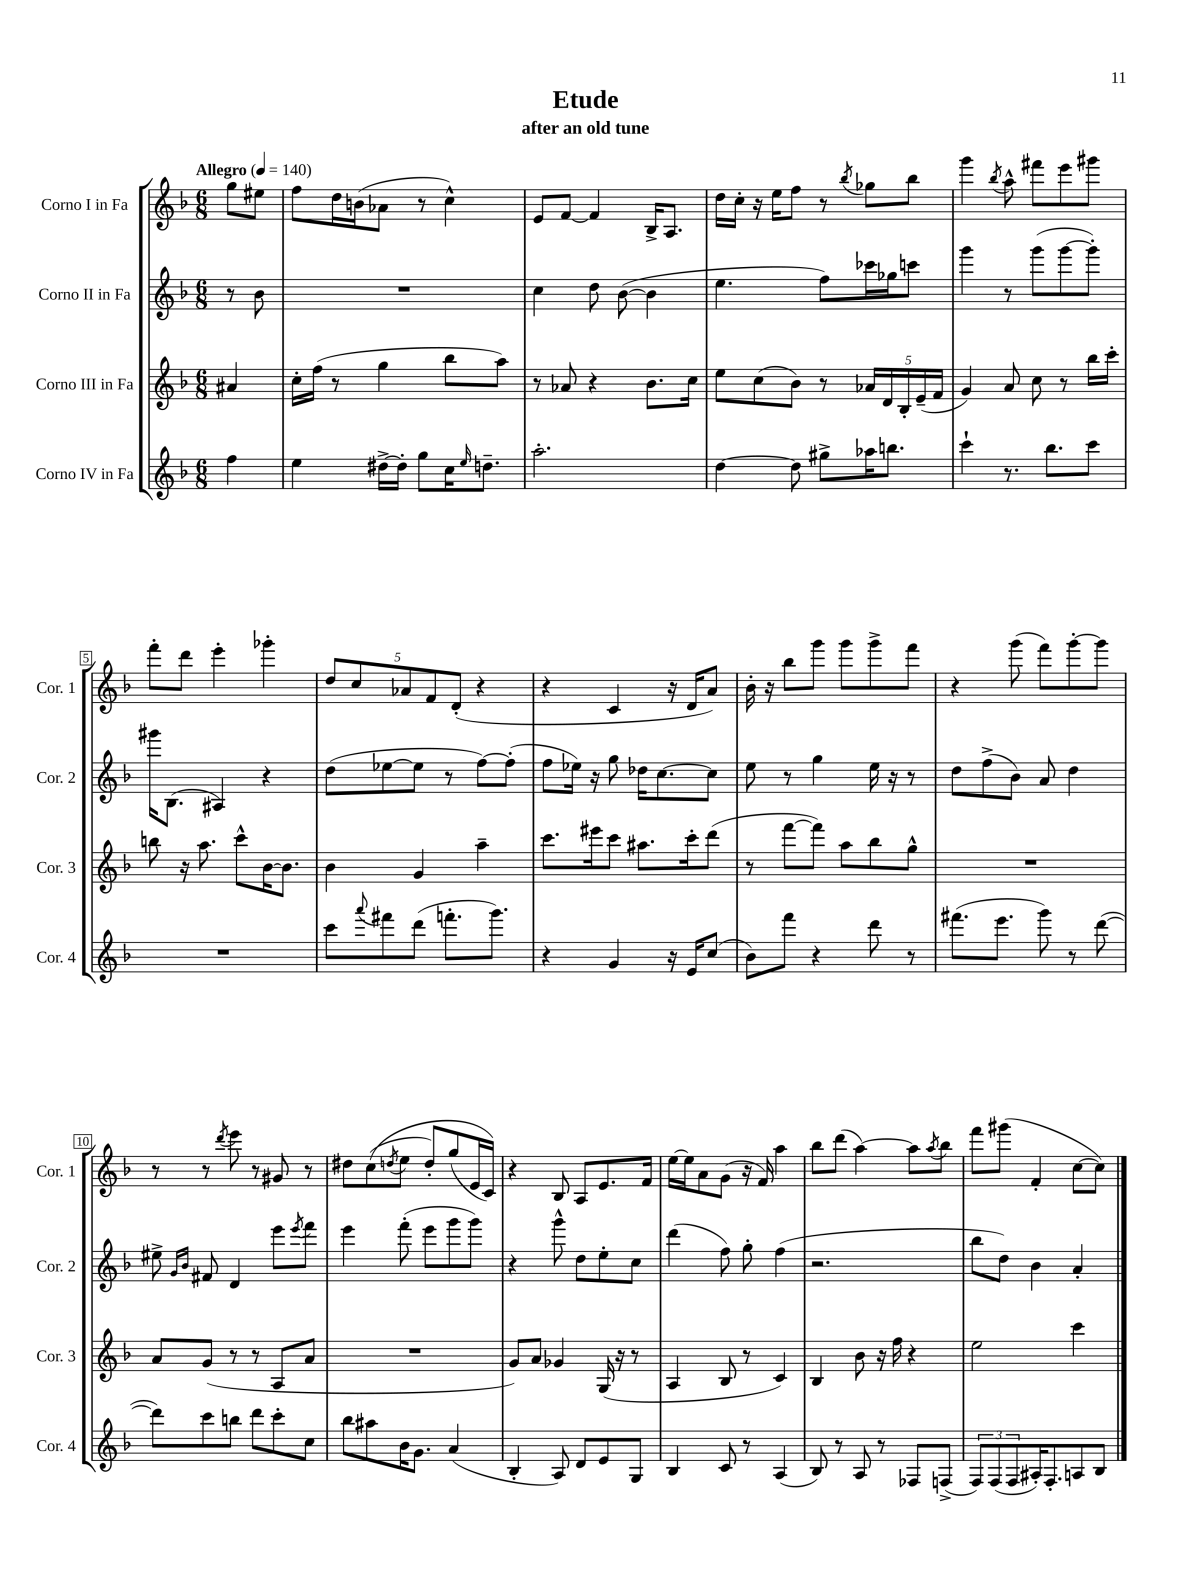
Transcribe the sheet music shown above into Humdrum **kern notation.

**kern	**kern	**kern	**kern
*staff4	*staff3	*staff2	*staff1
*clefG2	*clefG2	*clefG2	*clefG2
*k[b-]	*k[b-]	*k[b-]	*k[b-]
*M6/8	*M6/8	*M6/8	*M6/8
*MM140	*MM140	*MM140	*MM140
4ff	4a#	8r	8gg
.	.	8b-	8ee#
=	=	=	=
4ee	16cc'	2.r	8ff
.	(16ff	.	.
.	8r	.	16dd
.	.	.	(16b
[16dd#^	4gg	.	8a-
16dd#']	.	.	.
8gg	.	.	8r
16cc	8bb-	.	4cc^^)
16qqee	.	.	.
8.dd~	.	.	.
.	8aa)	.	.
=	=	=	=
2.aa'	8r	4cc	8e
.	8a-	.	[8f
.	4r	8dd	4f]
.	.	([8b-	.
.	8.b-	4b-]	16B-^
.	.	.	8.A
.	16cc	.	.
=	=	=	=
[4dd	8ee	4.ee	16dd
.	.	.	16cc'
.	(8cc	.	16r
.	.	.	16ee
8dd]	8b-)	.	8ff
8gg#^	8r	8ff)	8r
.	.	.	8qbb-
16aa-	20a-	16ccc-	8gg-
.	20d	.	.
8.bb	.	16gg-	.
.	20B-'	.	.
.	.	8ccc	8bb-
.	(20e~	.	.
.	20f	.	.
=	=	=	=
4ccc`	4g)	4ggg	4ggg
.	.	.	8qbb-
8.r	8a	8r	8aa^^
.	8cc	(8ggg	8fff#
8.bb-	.	.	.
.	8r	[8ggg	8eee
8ccc	16bb-	8ggg'])	8ggg#
.	16ccc'	.	.
=	=	=	=
2.r	8bb	16ggg#	8fff'
.	.	(8.B-	.
.	16r	.	8ddd
.	8.aa	.	.
.	.	4A#)	4eee'
.	8ccc^^	.	.
.	[16b-	4r	4ggg-'
.	8.b-]	.	.
=	=	=	=
8ccc	4b-	(8dd	10dd
.	.	.	10cc
8qqaaa	.	.	.
8fff#	.	[8ee-	.
.	.	.	10a-
(8ddd	4g	8ee-]	.
.	.	.	10f
8.fff'	.	8r	.
.	.	.	(10d'
.	4aa~	[8ff)	4r
8.ggg)	.	.	.
.	.	(8ff']	.
=	=	=	=
4r	8.ccc	8ff	4r
.	.	16ee-)	.
.	16eee#	16r	.
4g	8ccc	8gg	4c
.	8.aa#	16dd-	.
.	.	[8.cc	.
16r	.	.	16r
16e	16ccc'	.	16d
(8cc	(8ddd	8cc]	8a)
=	=	=	=
8b-)	8r	8ee	16b-'
.	.	.	16r
8fff	[8fff	8r	8bb-
4r	8fff])	4gg	8ggg
.	8aa	.	8ggg
8ddd	8bb-	16ee	8ggg^
.	.	16r	.
8r	8gg^^	8r	8fff
=	=	=	=
(8.fff#	2.r	8dd	4r
.	.	(8ff^	.
8.eee	.	.	.
.	.	8b-)	(8ggg
8ggg)	.	8a	8fff)
8r	.	4dd	[8ggg'
([8ddd	.	.	8ggg]
=	=	=	=
8ddd])	8a	8ee#^	8r
.	.	16qqg	.
.	.	16qqb-	.
8ccc	(8g	8f#	8r
.	.	.	8qddd
8bb	8r	4d	8eee
8ddd	8r	.	8r
8ccc'	8A	8eee	8g#
.	.	8qeee	.
8cc	8a	8fff	8r
=	=	=	=
8bb-	2.r	4eee	8dd#
8aa#	.	.	&((8cc
.	.	.	8qdd
16b-	.	(8fff'	8ee
8.g	.	.	.
.	.	8eee	8dd')
(4a	.	8ggg	(8gg
.	.	8ggg)	16e
.	.	.	16c)&)
=	=	=	=
4B-'	8g)	4r	4r
.	8a	.	.
8A)	4g-	8ggg^^	8B-
8d	.	8dd	8A
8e	(16G	8ee'	8.e
.	16r	.	.
8G	8r	8cc	.
.	.	.	16f
=	=	=	=
4B-	4A	(4ddd	[16ee
.	.	.	16ee]
.	.	.	8a
8c	8B-	8ff)	(8g
8r	8r	8gg'	16r
.	.	.	16f)
(4A	4c)	(4ff	4aa
=	=	=	=
8B-)	4B-	2.r	8bb-
8r	.	.	(8ddd
8A	8b-	.	[4aa)
8r	16r	.	.
.	16ff	.	.
8F-	4r	.	8aa]
.	.	.	8qaa
(8F^	.	.	8bb-
=	=	=	=
12F)	2ee	8bb-	8fff
(12F	.	.	.
.	.	8dd)	(8ggg#
12F	.	.	.
16A#')	.	4b-	4f'
8.F'	.	.	.
8A	4ccc	4a'	[8cc
8B-	.	.	8cc])
==	==	==	==
*-	*-	*-	*-
